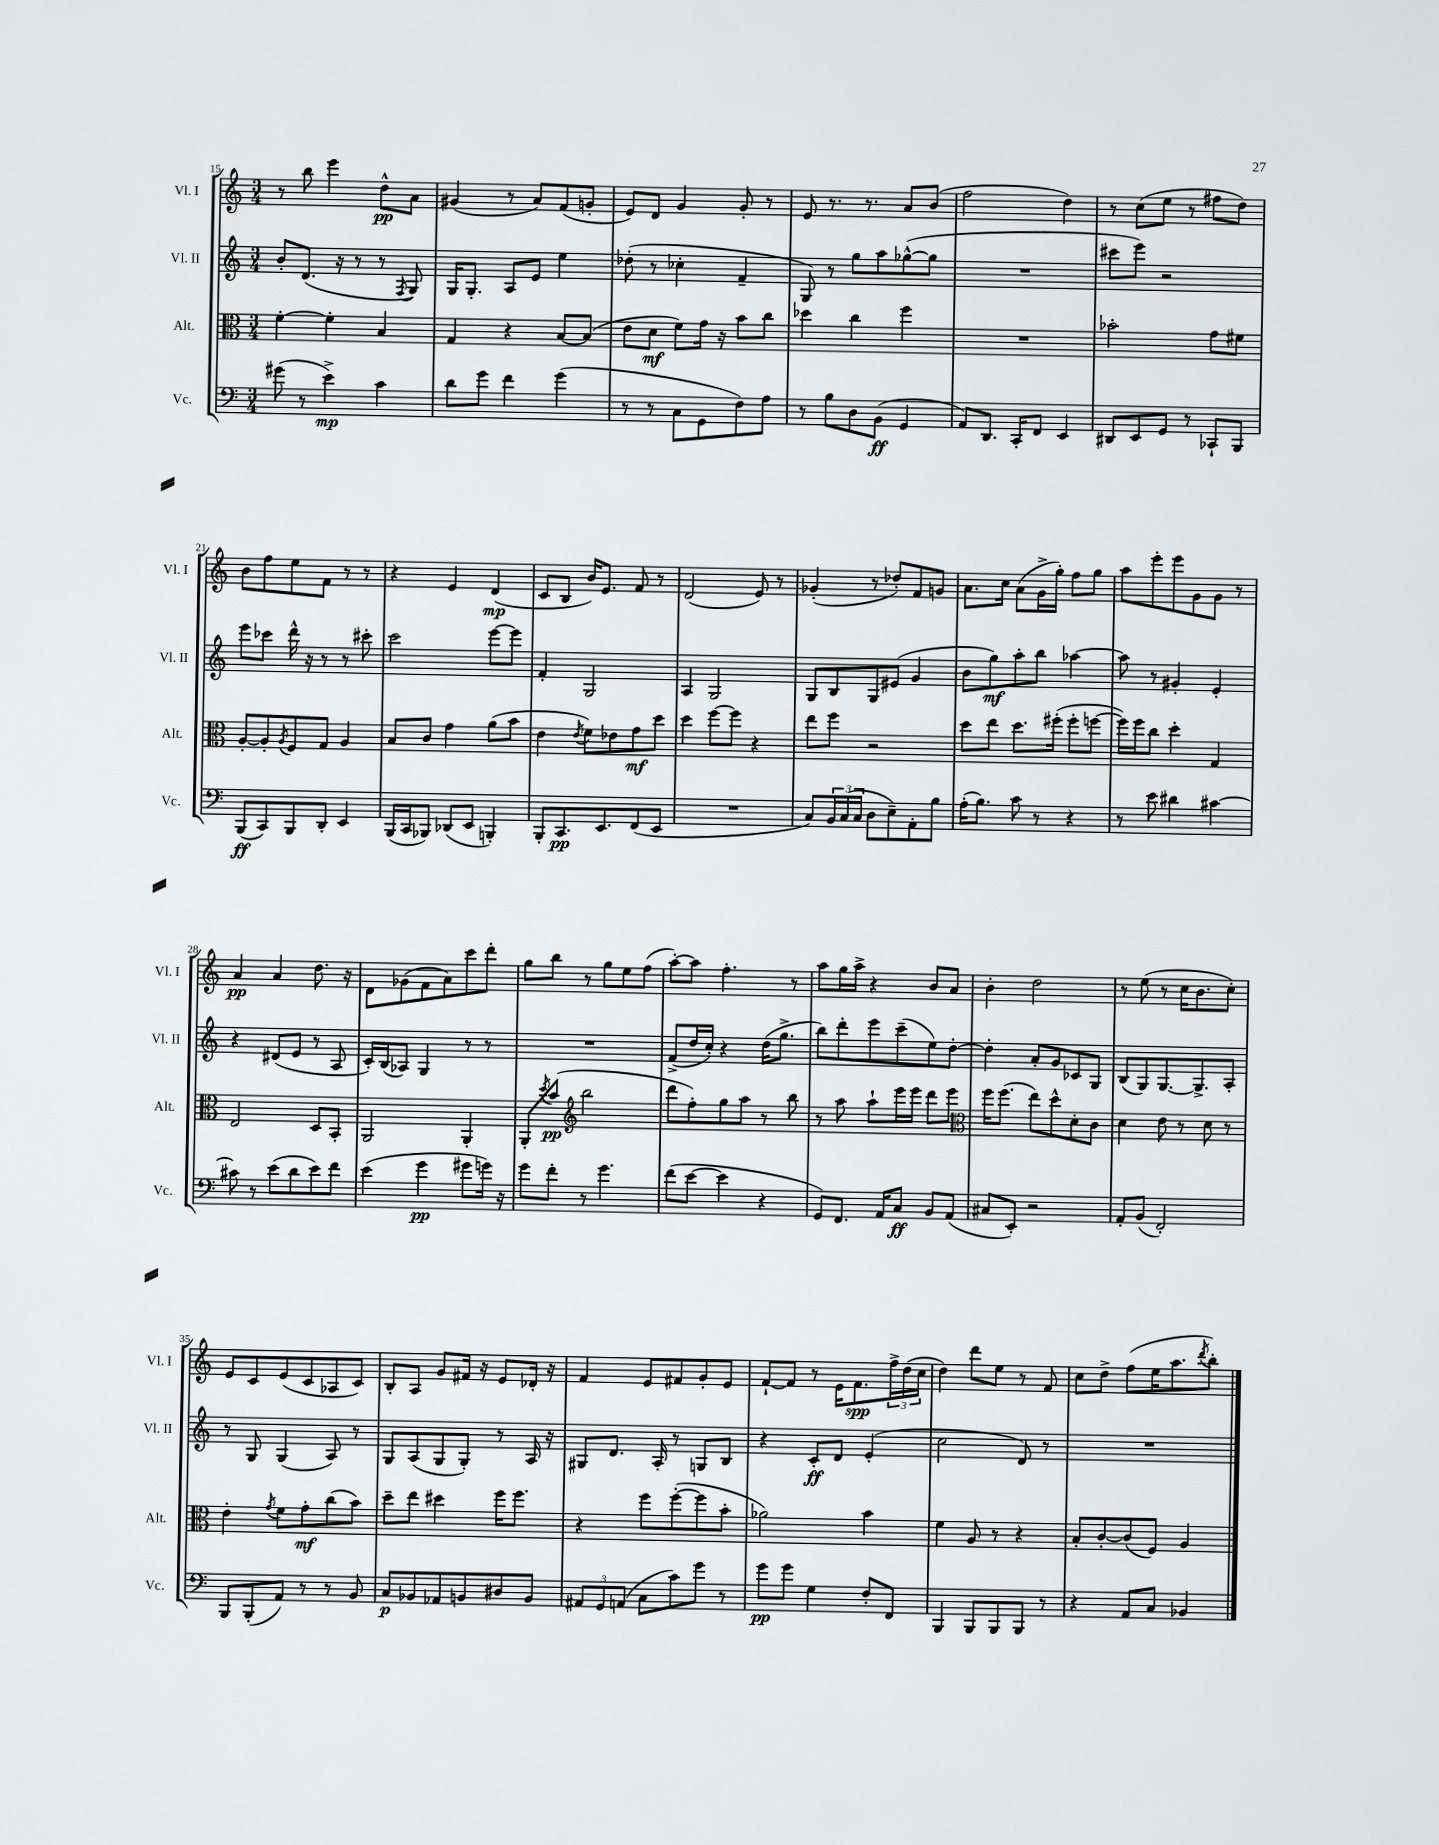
<<
\new StaffGroup <<
\new Staff = "s0" \with { instrumentName = "Vl. I" shortInstrumentName = "Vl. I" } {
    \clef treble \key c \major \numericTimeSignature \time 3/4
    r8 b''8 e'''4 d''8-^\pp a'8 |
    gis'4( r8 a'8) f'8( g'8-. |
    e'8) d'8 g'4 g'8-. r8 |
    e'8 r8. r8. a'8 b'8( |
    f''2 d''4) |
    r8 c''8( e''8 r8 fis''8 d''8) |
    b'8 f''8 e''8 f'8 r8 r8 |
    r4 e'4 d'4\mp( |
    c'8 b8 b'16) e'8. f'8 r8 |
    d'2( e'8) r8 |
    ges'4-.( r8 des''8-.) f'8 g'8 |
    a'8. c''16 a'8( g'16-> g''16-.) f''8 g''8 |
    a''8 e'''8-. e'''8 g'8 g'8 r8 |
    a'4\pp a'4 d''8. r16 |
    d'8 ges'8( f'8 a'8) c'''8 d'''8-. |
    g''8 b''8 r8 g''8 e''8 f''8( |
    a''8~-.) a''8 f''4.-. r8 |
    a''8 g''16 a''16-> r4 b'8 a'8 |
    b'4-. d''2 |
    r8 e''8( r8 c''16 b'8. c''8-.) |
    e'8 c'8 e'8( c'8 aes8 c'8) |
    b8-. a8 g'8 fis'16 r16 e'8 des'16-. r16 |
    f'4 e'8 fis'8 g'8-. e'8 |
    f'8~-! f'8 r8 e'16 f'8.\spp \tuplet 3/2 { f''16-> d''16( c''16 } |
    d''4) d'''8 e''8 r8 f'8 |
    c''8 d''8-> f''8( e''16 a''8. \acciaccatura { d'''8 } b''8-.) \bar "|." |
}
\new Staff = "s1" \with { instrumentName = "Vl. II" shortInstrumentName = "Vl. II" } {
    \clef treble \key c \major \numericTimeSignature \time 3/4
    b'8-. d'8.( r16 r8 r8 \acciaccatura { f8 } g8) |
    g16 g8.-. a8 e'8 e''4 |
    des''8-.( r8 ces''4-. f'4-- |
    g8) r8 g''8 a''8 ges''8~-^( ges''8 |
    R2. |
    cis'''8 e'''8) r2 |
    e'''8 ces'''8 d'''16-^ r16 r8 r8 cis'''8-. |
    c'''2 e'''8~ e'''8 |
    f'4-. g2 |
    a4 g2 |
    g8 b8 g8 eis'8( g'4 |
    b'8 g''8\mf) a''8-. b''8 aes''4~ |
    aes''8 r8 gis'4-. e'4-. |
    r4 dis'8( e'8 r8 a8 |
    c'16-.) b16( aes8) g4 r8 r8 |
    R2. |
    f'8->( d''16 c''16-.) r4 d''16( g''8.-> |
    b''8) d'''8-. e'''8 c'''8--( e''8) d''8~-. |
    d''4-. a'8-. g'8 ces'8 g8 |
    b8( g8) g8.~ g8.-> a8-. |
    r8 g8 g4( a8) r8 |
    g8 a8( g8 g8-.) r8 a16 r16 |
    gis8 d'8. a16-. r8 g8 b8 |
    r4 c'8-.\ff d'8 e'4-.( |
    c''2 d'8) r8 |
    R2. \bar "|." |
}
\new Staff = "s2" \with { instrumentName = "Alt." shortInstrumentName = "Alt." } {
    \clef alto \key c \major \numericTimeSignature \time 3/4
    f'4~-. f'4-. b4 |
    g4 r4 b8~ b8( |
    e'8 d'8\mf f'8) g'16 r16 b'8 c''8 |
    des''4 c''4 f''4 |
    R2. |
    bes'2-. g'8 fis'8 |
    a8~-. a8-. \acciaccatura { a8 } f8 g8 a4 |
    b8 c'8 g'4 a'8( b'8 |
    e'4 \acciaccatura { e'8 } f'8) ees'8 g'8\mf d''8 |
    d''4 f''8~ f''8 r4 |
    e''8 f''8 r2 |
    d''8 e''8 d''8. fis''16-.( fis''8-. f''8~ |
    f''16) f''16 c''8 d''4-. g4 |
    e2 d8 b,8-. |
    a,2 a,4-. |
    a,8-. \acciaccatura { d''8 } b'8\pp( \clef treble b''2 |
    d'''8 f''8-.) g''8 a''8 r8 b''8 |
    r8 a''8 a''8-! e'''16 e'''16 d'''8 e'''8 |
    \clef alto f''16 f''8.( e''8) d''8-^ d'8-. c'8 |
    d'4 e'8 r8 d'8 r8 |
    e'4-. \acciaccatura { g'8 } f'8 g'8-.\mf c''8( b'8) |
    d''8-- e''8 dis''4 f''16 f''8. |
    r4 f''8 f''8~-.( f''8 b'8-. |
    aes'2) b'4 |
    f'4 a8 r8 r4 |
    b8-. c'8~-. c'8( f8) a4 \bar "|." |
}
\new Staff = "s3" \with { instrumentName = "Vc." shortInstrumentName = "Vc." } {
    \clef bass \key c \major \numericTimeSignature \time 3/4
    gis'8( r8 e'4->\mp) c'4 |
    d'8 g'8 f'4 g'4( |
    r8 r8 c8 g,8 f8) a8 |
    r8 b8 d8 b,8\ff( g,4 |
    a,8) d,8. c,16-. f,8 e,4 |
    dis,8 e,8 g,8 r8 ces,8-! b,,8 |
    b,,8\ff( c,8) b,,8 d,8-. e,4 |
    b,,16( c,16 bes,,8) des,8( e,8 b,,4-.) |
    b,,8-. c,8.\pp e,8. f,8( e,8 |
    R2. |
    c8) \tuplet 3/2 { b,16 c16( c16 } d8 e8--) a,8-. b8 |
    a16-.( b8.) c'8 r8 r4 |
    r8 e'8 dis'4 cis'4~ |
    cis'8 r8 e'8( d'8 e'8) f'8 |
    e'4( g'4\pp gis'8 g'16) r16 |
    g'8 f'8-. r8 g'4. |
    f'8( e'8~ e'4 r4 |
    g,8) f,8. a,16 c8\ff b,8 a,8( |
    cis8 e,8-.) r2 |
    a,8-. b,8( f,2-.) |
    b,,8 b,,8-.( a,8) r8 r8 b,8 |
    c8\p bes,8 aes,8 b,8 dis8 b,8 |
    \tuplet 3/2 { ais,8 g,8 a,8( } c8 c'8) g'8 r8 |
    g'8\pp g'8 g4 f8-. f,8 |
    b,,4 b,,8 b,,8 b,,8 r8 |
    r4 a,8 c8 bes,4 \bar "|." |
}
>>
>>
\layout { \context { \Score currentBarNumber = #15 } }
